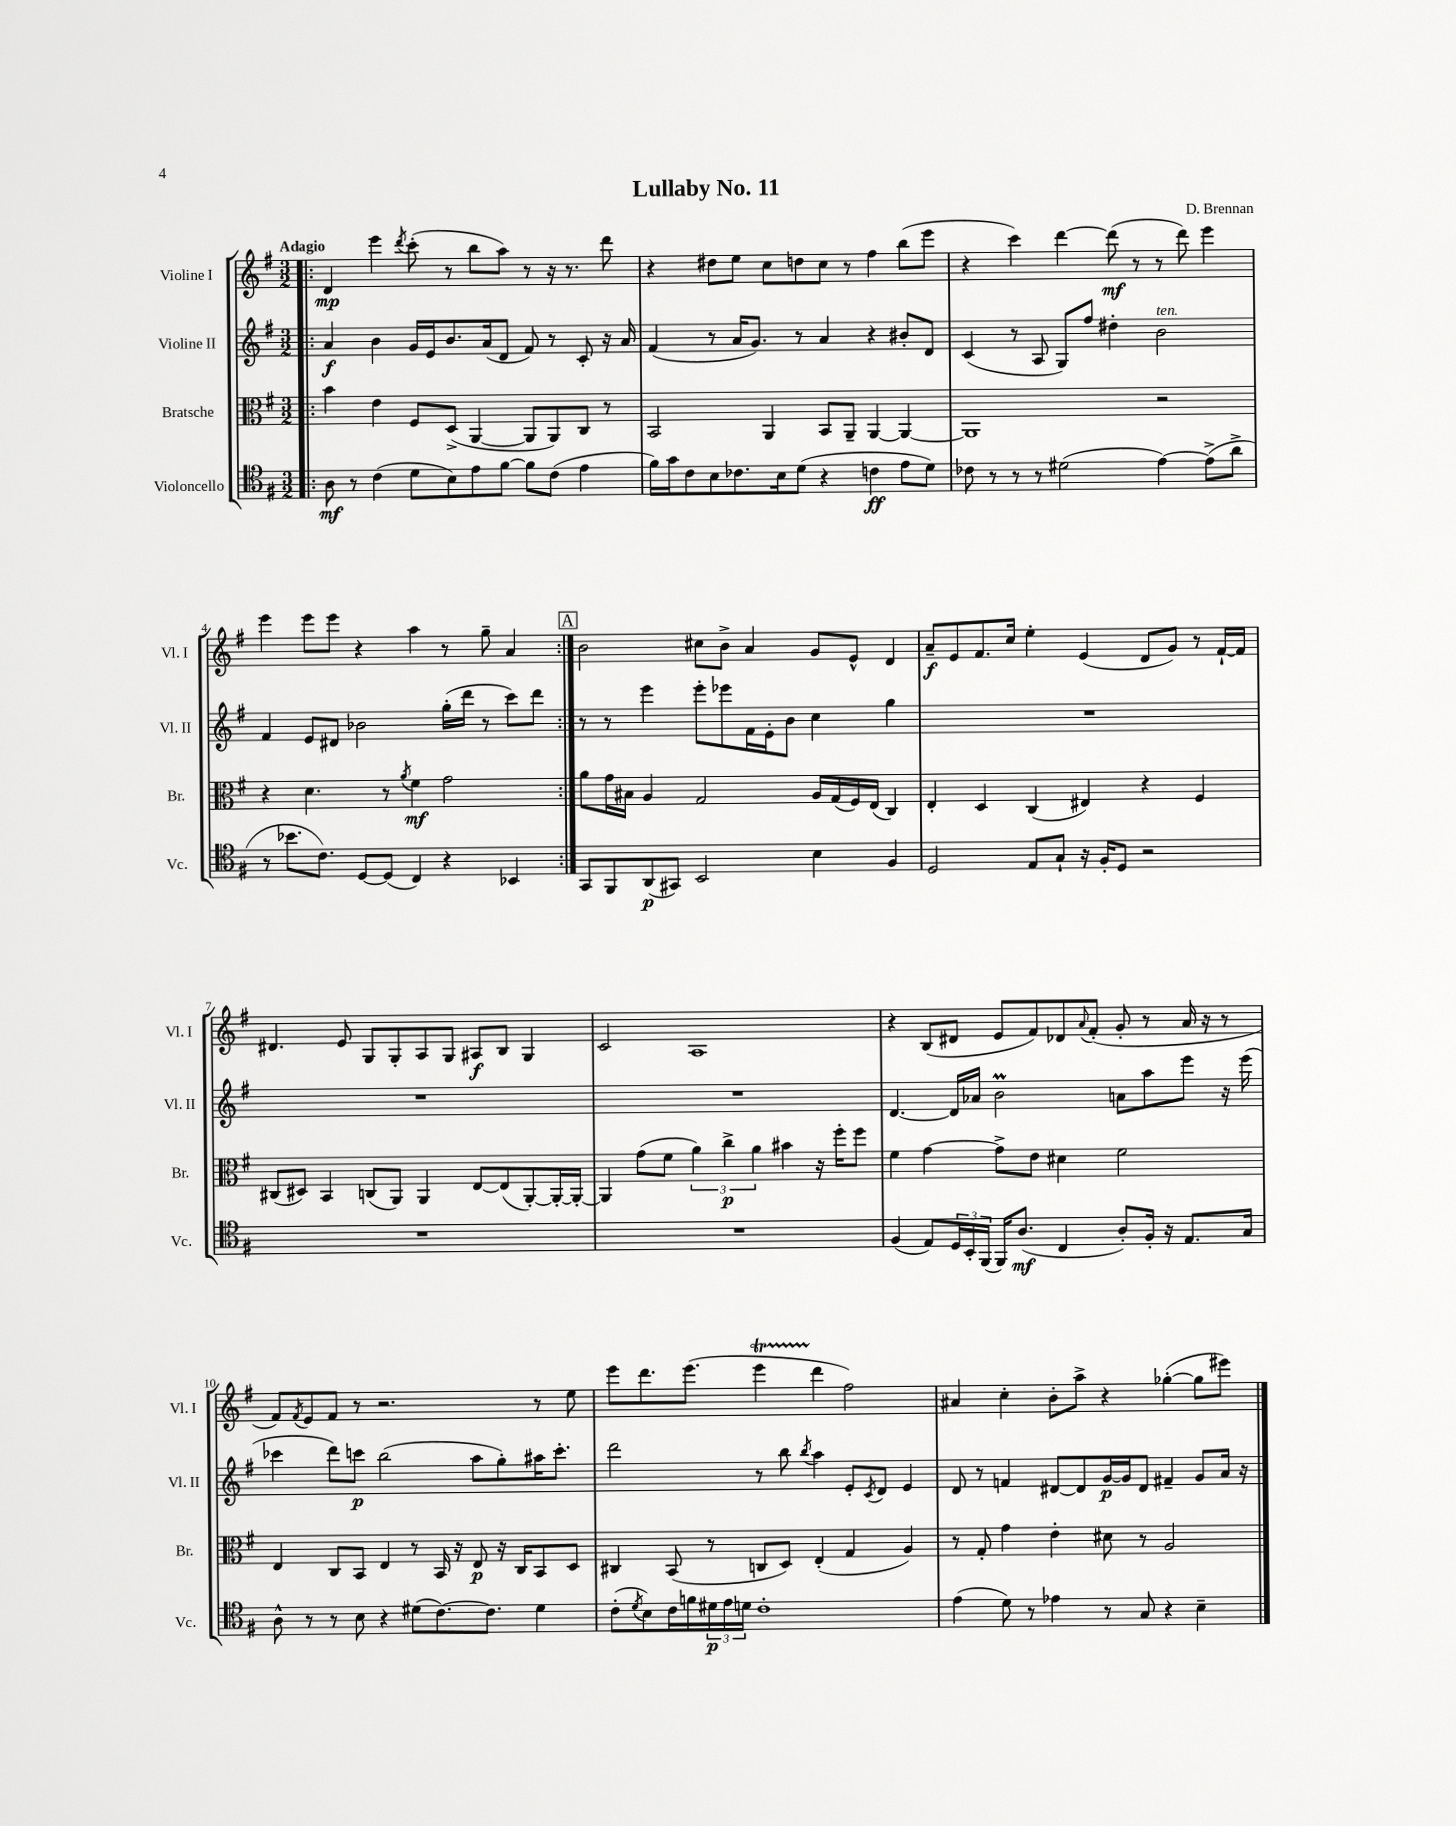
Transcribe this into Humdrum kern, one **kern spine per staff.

**kern	**dynam	**kern	**dynam	**kern	**dynam	**kern	**dynam
*part4	*part4	*part3	*part3	*part2	*part2	*part1	*part1
*staff4	*staff4	*staff3	*staff3	*staff2	*staff2	*staff1	*staff1
*I"Violoncello	*	*I"Bratsche	*	*I"Violine II	*	*I"Violine I	*
*I'Vc.	*	*I'Br.	*	*I'Vl. II	*	*I'Vl. I	*
*clefC4	*	*clefC3	*	*clefG2	*	*clefG2	*
*k[f#]	*	*k[f#]	*	*k[f#]	*	*k[f#]	*
*M3/2	*	*M3/2	*	*M3/2	*	*M3/2	*
=1!|:	=1!|:	=1!|:	=1!|:	=1!|:	=1!|:	=1!|:	=1!|:
!	!	!	!	!	!	!LO:TX:a:B:t=Adagio	!
8A\	mf	4b\	.	4a/	f	4d/	mp
8r	.	.	.	.	.	.	.
(4c\	.	4e\	.	4b\	.	4eee\	.
.	.	.	.	.	.	8qddd/	.
8d\L	.	8F#/L	.	16g/LL	.	(8ccc'\	.
.	.	.	.	16e/J	.	.	.
8B\)	.	(8D^/J	.	8.b/	.	8r	.
8e\	.	[4AA/	.	.	.	8bb\L	.
.	.	.	.	(16a/k	.	.	.
[8f#\J	.	.	.	8d/J	.	8aa\J)	.
8f#\L]	.	8AA/L]	.	8f#/)	.	8r	.
(8c\J	.	8AA/)	.	8r	.	16r	.
.	.	.	.	.	.	8.r	.
4e\	.	8C/J	.	8c'/	.	.	.
.	.	8r	.	16r	.	8ddd\	.
.	.	.	.	16a/	.	.	.
=2	=2	=2	=2	=2	=2	=2	=2
16f#\LL)	.	2BB/	.	(4f#/	.	4r	.
16g\J	.	.	.	.	.	.	.
8c\	.	.	.	.	.	.	.
8B\	.	.	.	8r	.	8dd#X\L	.
8.c-X\	.	.	.	16a/KL	.	8ee\J	.
.	.	.	.	8.g/J)	.	.	.
.	.	4AA/	.	.	.	8cc\L	.
16B\k	.	.	.	.	.	.	.
(8d\J	.	.	.	8r	.	8ddn\	.
4r	.	8BB/L	.	4a/	.	8cc\J	.
.	.	8AA~/J	.	.	.	8r	.
4cn\	ff	[4AA/	.	4r	.	4ff#\	.
8e\L	.	4AA/_	.	8b#X'/L	.	(8bb\L	.
8d\J)	.	.	.	8d/J	.	8eee\J	.
=3	=3	=3	=3	=3	=3	=3	=3
8c-X\	.	1AA]	.	(4c/	.	4r	.
8r	.	.	.	.	.	.	.
8r	.	.	.	8r	.	4ccc\)	.
8r	.	.	.	8A/	.	.	.
(2d#X\	.	.	.	8G/L)	.	[4ddd\	.
.	.	.	.	8ff#/J	.	.	.
.	.	.	.	4dd#X'\	.	(8ddd\]	mf
.	.	.	.	.	.	8r	.
!	!	!	!	!LO:TX:a:i:t=ten.	!	!	!
[4e\)	.	2r	.	2b\	.	8r	.
.	.	.	.	.	.	8ddd\)	.
(8e^\L]	.	.	.	.	.	4eee\	.
8a^\J	.	.	.	.	.	.	.
!!LO:LB:g=z
=4	=4	=4	=4	=4	=4	=4	=4
8r	.	4r	.	4f#/	.	4eee\	.
8.b-X\L	.	.	.	.	.	.	.
.	.	4.d\	.	8e/L	.	8eee\L	.
8.c\J)	.	.	.	.	.	.	.
.	.	.	.	8d#X/J	.	8eee\J	.
[8D/L	.	.	.	2b-X\	.	4r	.
(8D/J]	.	8r	.	.	.	.	.
.	.	8qa/	.	.	.	.	.
4C/)	.	4f#\	mf	.	.	4aa\	.
4r	.	2g\	.	(16gg'\LL	.	8r	.
.	.	.	.	16ddd\JJ	.	.	.
.	.	.	.	8r	.	8gg~\	.
4BB-X/	.	.	.	8ccc\L)	.	4a/	.
.	.	.	.	8ddd\J	.	.	.
!!LO:REH:place=s1:t=A
=5:|!	=5:|!	=5:|!	=5:|!	=5:|!	=5:|!	=5:|!	=5:|!
8GG/L	.	8a\L	.	8r	.	2b\	.
8FF#/	.	16g\L	.	8r	.	.	.
.	.	16B#X\JJ	.	.	.	.	.
(8AA/	p	4A/	.	4eee\	.	.	.
8GG#X/J)	.	.	.	.	.	.	.
2BB/	.	2G/	.	8eee'\L	.	8cc#X\L	.
.	.	.	.	8eee-X\	.	8b^\J	.
.	.	.	.	16f#\L	.	4a/	.
.	.	.	.	16e'\J	.	.	.
.	.	.	.	8b\J	.	.	.
4B\	.	16A/LL	.	4cc\	.	8g/L	.
.	.	(16G/	.	.	.	.	.
.	.	16F#/)	.	.	.	8e^^/J	.
.	.	(16E/JJ	.	.	.	.	.
4F#/	.	4C/)	.	4gg\	.	4d/	.
=6	=6	=6	=6	=6	=6	=6	=6
2D/	.	4E'/	.	1.r	.	8a~/L	f
.	.	.	.	.	.	8e/	.
.	.	4D/	.	.	.	8.f#/	.
.	.	.	.	.	.	16cc/Jk	.
8E/L	.	(4C/	.	.	.	4ee'\	.
8G`/J	.	.	.	.	.	.	.
16r	.	4E#X/)	.	.	.	(4e/	.
16F#'/KL	.	.	.	.	.	.	.
8D/J	.	.	.	.	.	.	.
2r	.	4r	.	.	.	8d/L	.
.	.	.	.	.	.	8g/J)	.
.	.	4F#/	.	.	.	8r	.
.	.	.	.	.	.	[16f#`/LL	.
.	.	.	.	.	.	16f#/JJ]	.
!!LO:LB:g=z
=7	=7	=7	=7	=7	=7	=7	=7
1.r	.	(8C#X/L	.	1.r	.	4.d#X/	.
.	.	8D#X/J)	.	.	.	.	.
.	.	4BB/	.	.	.	.	.
.	.	.	.	.	.	8e/	.
.	.	(8Cn/L	.	.	.	8G/L	.
.	.	8AA/J)	.	.	.	8G'/	.
.	.	4AA/	.	.	.	8A/	.
.	.	.	.	.	.	8G/J	.
.	.	[8E/L	.	.	.	8A#X/L	f
.	.	(8E/]	.	.	.	8B/J	.
.	.	[8AA'/)	.	.	.	4G/	.
.	.	16AA'/L_	.	.	.	.	.
.	.	16AA'/JJ_	.	.	.	.	.
=8	=8	=8	=8	=8	=8	=8	=8
1.r	.	4AA/]	.	1.r	.	2c/	.
.	.	(8g\L	.	.	.	.	.
.	.	8f#\J	.	.	.	.	.
.	.	6a\)	.	.	.	1A	.
.	.	6cc^\	p	.	.	.	.
.	.	6a\	.	.	.	.	.
.	.	4b#X\	.	.	.	.	.
.	.	16r	.	.	.	.	.
.	.	16ff#'\KL	.	.	.	.	.
.	.	8ff#\J	.	.	.	.	.
=9	=9	=9	=9	=9	=9	=9	=9
(4F#/	.	4f#\	.	[4.d/	.	4r	.
8E/L)	.	[4g\	.	.	.	(8B/L	.
24D/L	.	.	.	16d/LL]	.	8d#X/J	.
24BB'/	.	.	.	.	.	.	.
.	.	.	.	16a-X/JJ	.	.	.
(24FF#/JJ	.	.	.	.	.	.	.
16FF#/KL)	.	8g^\L]	.	2bm\	.	8e/L	.
(8.A/J	mf	.	.	.	.	.	.
.	.	8e\J	.	.	.	8f#/)	.
4C/	.	4d#X\	.	.	.	8d-X/	.
.	.	.	.	.	.	8qqa/	.
.	.	.	.	.	.	(8f#'/J	.
8A'/L)	.	2f#\	.	8an\L	.	8g'/	.
16F#'/Jk	.	.	.	8aa\	.	8r	.
16r	.	.	.	.	.	.	.
8.E/L	.	.	.	8eee\J	.	16a/	.
.	.	.	.	.	.	16r	.
.	.	.	.	16r	.	8r	.
16G/Jk	.	.	.	(16eee\	.	.	.
!!LO:LB:g=z
=10	=10	=10	=10	=10	=10	=10	=10
8A^^\	.	4E/	.	4ccc-X\	.	8f#/L)	.
.	.	.	.	.	.	8qf#/	.
8r	.	.	.	.	.	8e/	.
8r	.	8C/L	.	8ddd\L)	.	8f#/J	.
8B\	.	8BB/J	.	8cccn\J	p	8r	.
4r	.	4E/	.	(2bb\	.	2.r	.
(8d#X\L	.	8r	.	.	.	.	.
[8.c\)	.	16BB/	.	.	.	.	.
.	.	16r	.	.	.	.	.
.	.	8E/	p	8aa\L	.	.	.
8.c\J]	.	.	.	.	.	.	.
.	.	16r	.	8gg'\)	.	.	.
.	.	16C/KL	.	.	.	.	.
4d#\	.	8BB/	.	16aa#X\K	.	8r	.
.	.	.	.	8.ccc'\J	.	.	.
.	.	8D/J	.	.	.	8ee\	.
=11	=11	=11	=11	=11	=11	=11	=11
(8c'\L	.	4C#X/	.	2ddd\	.	8eee\L	.
8qd/	.	.	.	.	.	.	.
8B\)	.	.	.	.	.	8.ddd\	.
16c\L	.	(8BB/	.	.	.	.	.
16fn\	.	.	.	.	.	(8.eee\J	.
24d#X\	p	8r	.	.	.	.	.
24e\	.	.	.	.	.	.	.
24dn\JJ	.	.	.	.	.	.	.
1c'	.	8Cn/L	.	8r	.	4eeeT\	.
.	.	8D/J)	.	8bb\	.	.	.
.	.	.	.	8qbb/	.	.	.
.	.	(4E'/	.	4aa\	.	4ddd\	.
.	.	4G/	.	8e'/L	.	2ff#\)	.
.	.	.	.	8qc/	.	.	.
.	.	.	.	8d/J	.	.	.
.	.	4A/)	.	4e/	.	.	.
=12	=12	=12	=12	=12	=12	=12	=12
(4e\	.	8r	.	8d/	.	4a#X/	.
.	.	8G'/	.	8r	.	.	.
8d\)	.	4g\	.	4fn/	.	4cc'\	.
8r	.	.	.	.	.	.	.
4e-X\	.	4e'\	.	[8d#X/L	.	8b'\L	.
.	.	.	.	8d#/]	.	8aa^\J	.
8r	.	8d#X\	.	[16g/L	p	4r	.
.	.	.	.	16g/J]	.	.	.
8G/	.	8r	.	8d#/J	.	.	.
4r	.	2A/	.	4f#X~/	.	([4gg-X'\	.
4B~\	.	.	.	8g/L	.	8gg-\L]	.
.	.	.	.	16a/Jk	.	8eee#X\J)	.
.	.	.	.	16r	.	.	.
==	==	==	==	==	==	==	==
*-	*-	*-	*-	*-	*-	*-	*-
